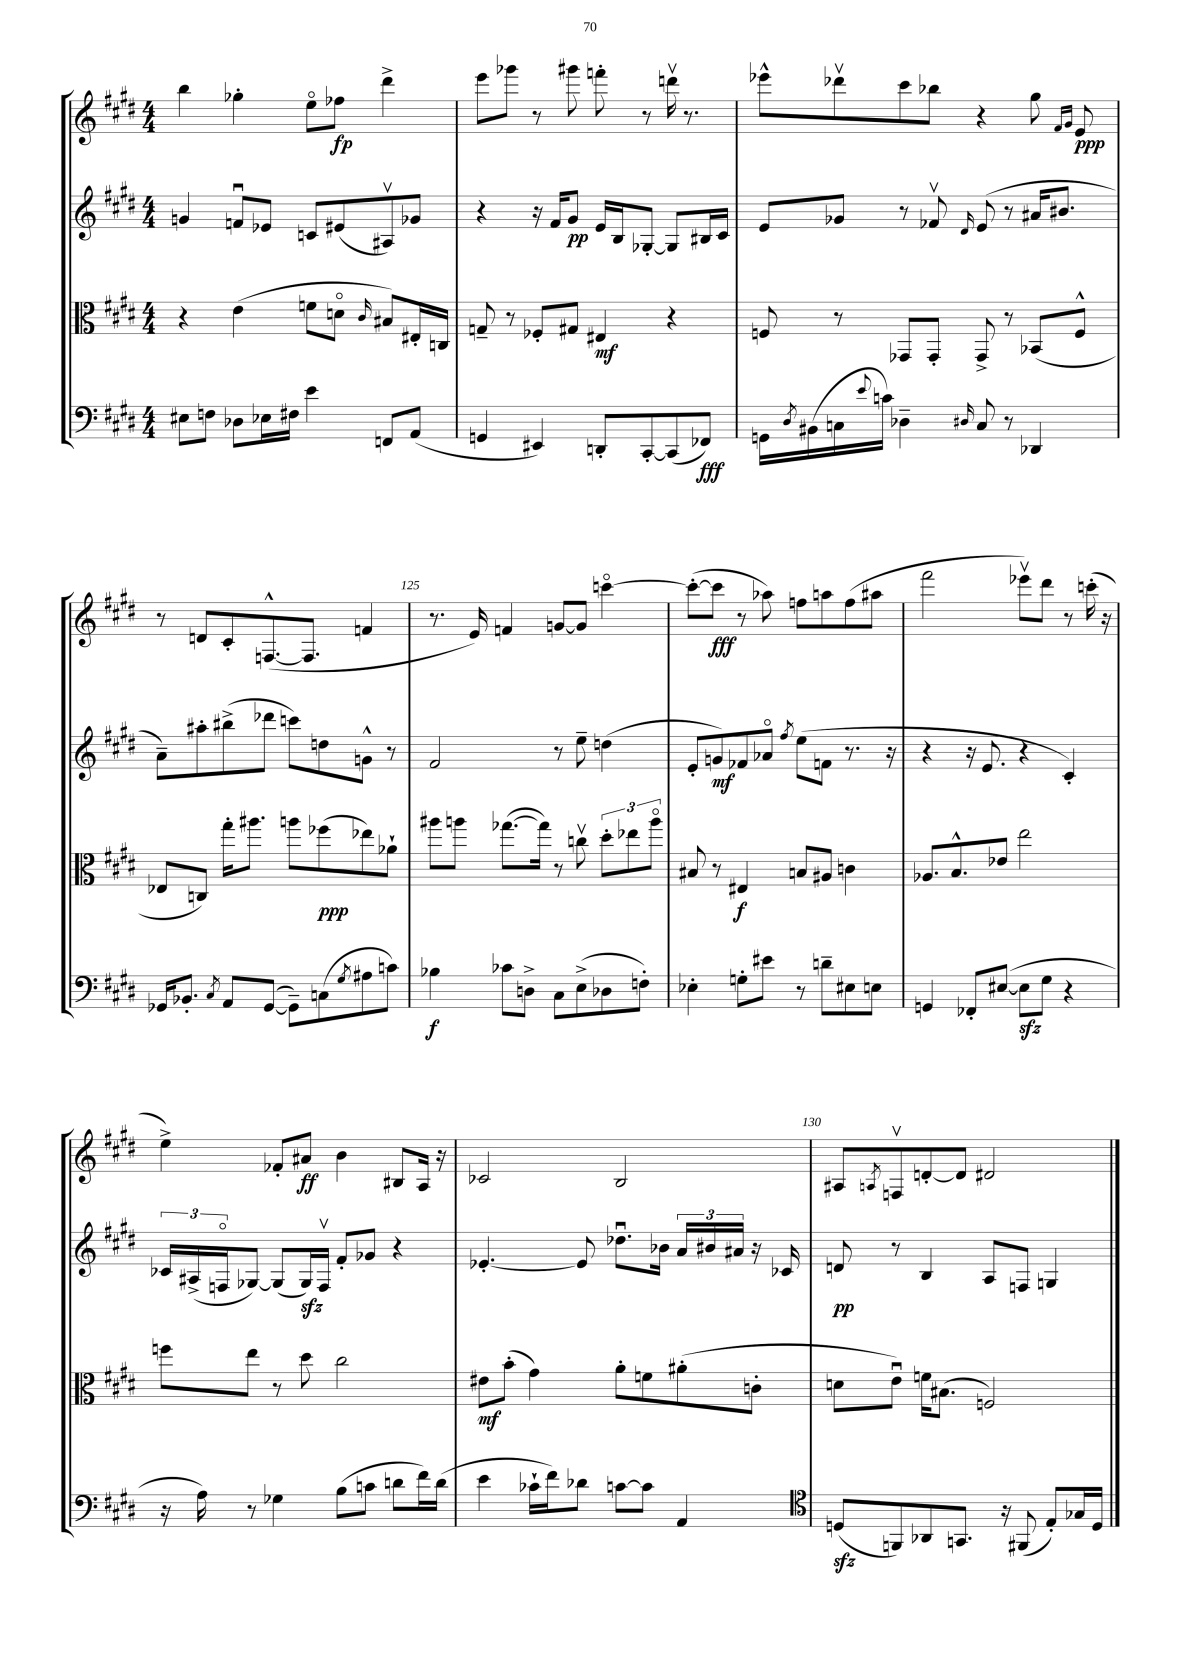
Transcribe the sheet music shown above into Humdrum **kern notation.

**kern	**dynam	**kern	**dynam	**kern	**dynam	**kern	**dynam
*part4	*part4	*part3	*part3	*part2	*part2	*part1	*part1
*staff4	*staff4	*staff3	*staff3	*staff2	*staff2	*staff1	*staff1
*clefF4	*	*clefC3	*	*clefG2	*	*clefG2	*
*k[f#c#g#d#]	*	*k[f#c#g#d#]	*	*k[f#c#g#d#]	*	*k[f#c#g#d#]	*
*M4/4	*	*M4/4	*	*M4/4	*	*M4/4	*
=121	=121	=121	=121	=121	=121	=121	=121
8E#X\L	.	4r	.	4gn/	.	4bb\	.
8Fn\J	.	.	.	.	.	.	.
8D-X\L	.	(4e\	.	8fnu/L	.	4gg-X'\	.
16E-X\L	.	.	.	8e-X/J	.	.	.
16F#X\JJ	.	.	.	.	.	.	.
4e\	.	8fn\L	.	8cn/L	.	8ee\L	.
.	.	8dn\J	.	(8e#X/	.	8ff-X\J	fp
.	.	16qqc#/	.	.	.	.	.
8FFn/L	.	8B#X/L)	.	8A#Xv/)	.	4ddd#^\	.
(8AA/J	.	16E#X'/L	.	8g-X/J	.	.	.
.	.	16Cn/JJ	.	.	.	.	.
=122	=122	=122	=122	=122	=122	=122	=122
4GGn/	.	8Gn~/	.	4r	.	8eee\L	.
.	.	8r	.	.	.	8ggg-X\J	.
4EE#X/)	.	8F-X'/L	.	16r	.	8r	.
.	.	.	.	16f#/KL	.	.	.
.	.	8G#X/J	.	8g#/J	pp	8ggg#X\	.
8DDn'/L	.	4E#X/	mf	16e/LL	.	8fffn'\	.
.	.	.	.	16B/J	.	.	.
[8CC#'/	.	.	.	[8G-X'/J	.	8r	.
(8CC#/]	.	4r	.	8G-/L]	.	16dddnv\	.
.	.	.	.	.	.	8.r	.
8FF-X/J)	fff	.	.	16B#X/L	.	.	.
.	.	.	.	16c#/JJ	.	.	.
=123	=123	=123	=123	=123	=123	=123	=123
16GGn\LL	.	8Fn/	.	8e/L	.	8eee-X^^\L	.
8qD#/	.	.	.	.	.	.	.
(16BB#X\	.	.	.	.	.	.	.
16Cn\	.	8r	.	8g-X/J	.	8ddd-Xv\	.
8qqe/	.	.	.	.	.	.	.
16cn\JJ)	.	.	.	.	.	.	.
4D-X~\	.	8GG-X/L	.	8r	.	8ccc#\	.
.	.	8GG-'/J	.	8f-Xv/	.	8bb-X\J	.
16qqD#X/	.	.	.	16qqd#/	.	.	.
8C/	.	8GG-^/	.	(8e/	.	4r	.
8r	.	8r	.	8r	.	.	.
4DD-X/	.	(8BB-X/L	.	16a#X/KL	.	8gg#\	.
.	.	.	.	8.b#X/J	.	.	.
.	.	.	.	.	.	16qqf#/LL	.
.	.	.	.	.	.	16qqg#/JJ	.
.	.	8F^^/J	.	.	.	8e/	ppp
!!LO:LB:g=z
=124	=124	=124	=124	=124	=124	=124	=124
16GG-X/KL	.	8E-X/L	.	8a~\L)	.	8r	.
8.BB-X'/J	.	.	.	.	.	.	.
.	.	8Cn/J)	.	8aa#X'\	.	8dn/L	.
8qC#/	.	.	.	.	.	.	.
8AA/L	.	16gg#'\KL	.	(8bb#X^\	.	8c#'/	.
.	.	8.aa#X\J	.	.	.	.	.
([8GG-/J	.	.	.	8ddd-X\J	.	([8.Fn^^/	.
8GG-~\L])	.	8aan\L	.	8cccn\L)	.	.	.
.	.	.	.	.	.	8.F/J]	.
(8Cn\	.	(8ff-X\	ppp	8ddn\	.	.	.
8qG#/	.	.	.	.	.	.	.
8A#X\	.	8ee-X\)	.	8gn^^\J	.	4fn/	.
8cn\J)	.	8a-X`\J	.	8r	.	.	.
=125	=125	=125	=125	=125	=125	=125	=125
4B-X\	f	8aa#X\L	.	2f#/	.	8.r	.
.	.	8aan\J	.	.	.	.	.
.	.	.	.	.	.	16e/)	.
8c-X\L	.	([8.gg-X\L	.	.	.	4fn/	.
8Dn^\J	.	.	.	.	.	.	.
.	.	16gg-\Jk])	.	.	.	.	.
8C#\L	.	8r	.	8r	.	[8gn/L	.
(8E^\	.	8ccnv\	.	8ee~\	.	8g/J]	.
8D-X\	.	12dd#'\L	.	(4ddn\	.	[4cccn\	.
.	.	12ee-X\	.	.	.	.	.
8Fn'\J)	.	.	.	.	.	.	.
.	.	12aa\J	.	.	.	.	.
=126	=126	=126	=126	=126	=126	=126	=126
4E-X'\	.	8B#X/	.	8e'/L	.	(8ccc'\L_	.
.	.	8r	.	8gn/)	mf	8ccc\J]	fff
8Gn'\L	.	4E#X/	f	8f-X/	.	8r	.
8e#X\J	.	.	.	8a-X/J	.	8aa-X\)	.
.	.	.	.	8qff#/	.	.	.
8r	.	8Bn/L	.	(8ee\L	.	8ffn\L	.
8dn~\L	.	8A#X/J	.	8fn\J	.	8aan\	.
8E#X\	.	4cn\	.	8.r	.	(8ff\	.
8En\J	.	.	.	.	.	8aa#X\J	.
.	.	.	.	16r	.	.	.
=127	=127	=127	=127	=127	=127	=127	=127
4GGn/	.	8.A-X/L	.	4r	.	2fff#\	.
.	.	8.B^^/	.	.	.	.	.
8FF-X'/L	.	.	.	16r	.	.	.
.	.	.	.	8.e/	.	.	.
([8E#X/J	.	8e-X/J	.	.	.	.	.
8E#zz\L]	.	2ee\	.	4r	.	8eee-Xv\L)	.
8G#\J	.	.	.	.	.	8ddd#\J	.
4r	.	.	.	4c#'/)	.	8r	.
.	.	.	.	.	.	(16cccn'\	.
.	.	.	.	.	.	16r	.
!!LO:LB:g=z
=128	=128	=128	=128	=128	=128	=128	=128
16r	.	8ffn\L	.	24c-X/LL	.	4ee^\)	.
.	.	.	.	(24A#X^/	.	.	.
16A\)	.	.	.	.	.	.	.
.	.	.	.	24Fn/J	.	.	.
8r	.	8ee\J	.	[8G-X/J)	.	.	.
4G-X\	.	8r	.	(8G-/L]	.	8f-X'/L	.
.	.	8dd#\	.	16G-zz/L)	.	8a#X/J	ff
.	.	.	.	16Fv/JJ	.	.	.
(8B\L	.	2cc#\	.	8f#'/L	.	4b\	.
8cn\J	.	.	.	8g-X/J	.	.	.
8dn\L	.	.	.	4r	.	8B#X/L	.
16f#\L)	.	.	.	.	.	16A/Jk	.
(16d\JJ	.	.	.	.	.	16r	.
=129	=129	=129	=129	=129	=129	=129	=129
4e\	.	8e#X\L	mf	[4.e-X'/	.	2c-X/	.
.	.	(8b'\J	.	.	.	.	.
16c-X`\LL	.	4g#\)	.	.	.	.	.
16f#\J)	.	.	.	.	.	.	.
8d-X\J	.	.	.	8e-/]	.	.	.
[8cn\L	.	8a'\L	.	8.dd-Xu\L	.	2B/	.
8c\J]	.	8fn\	.	.	.	.	.
.	.	.	.	16b-X\Jk	.	.	.
4AA/	.	(8a#X'\	.	24a/LL	.	.	.
.	.	.	.	24b#X/	.	.	.
.	.	.	.	24a#X/JJ	.	.	.
.	.	8cn'\J	.	16r	.	.	.
.	.	.	.	16c-X/	.	.	.
=130	=130	=130	=130	=130	=130	=130	=130
*clefC4	*	*	*	*	*	*	*
(8Dnzz/L	.	8dn\L	.	8dn/	pp	8A#X/L	.
.	.	.	.	.	.	8qAn/	.
8FFn/)	.	8eu\J)	.	8r	.	8Fnv/	.
8AA-X/	.	16fn\KL	.	4B/	.	[8dn'/	.
.	.	(8.B#X\J	.	.	.	.	.
8.GGn/J	.	.	.	.	.	8d/J]	.
.	.	2Fn/)	.	8A/L	.	2d#X/	.
16r	.	.	.	.	.	.	.
(8FF#X/	.	.	.	8Fn/J	.	.	.
8E'/L)	.	.	.	4Gn/	.	.	.
16G-X/L	.	.	.	.	.	.	.
16D/JJ	.	.	.	.	.	.	.
==	==	==	==	==	==	==	==
*-	*-	*-	*-	*-	*-	*-	*-
